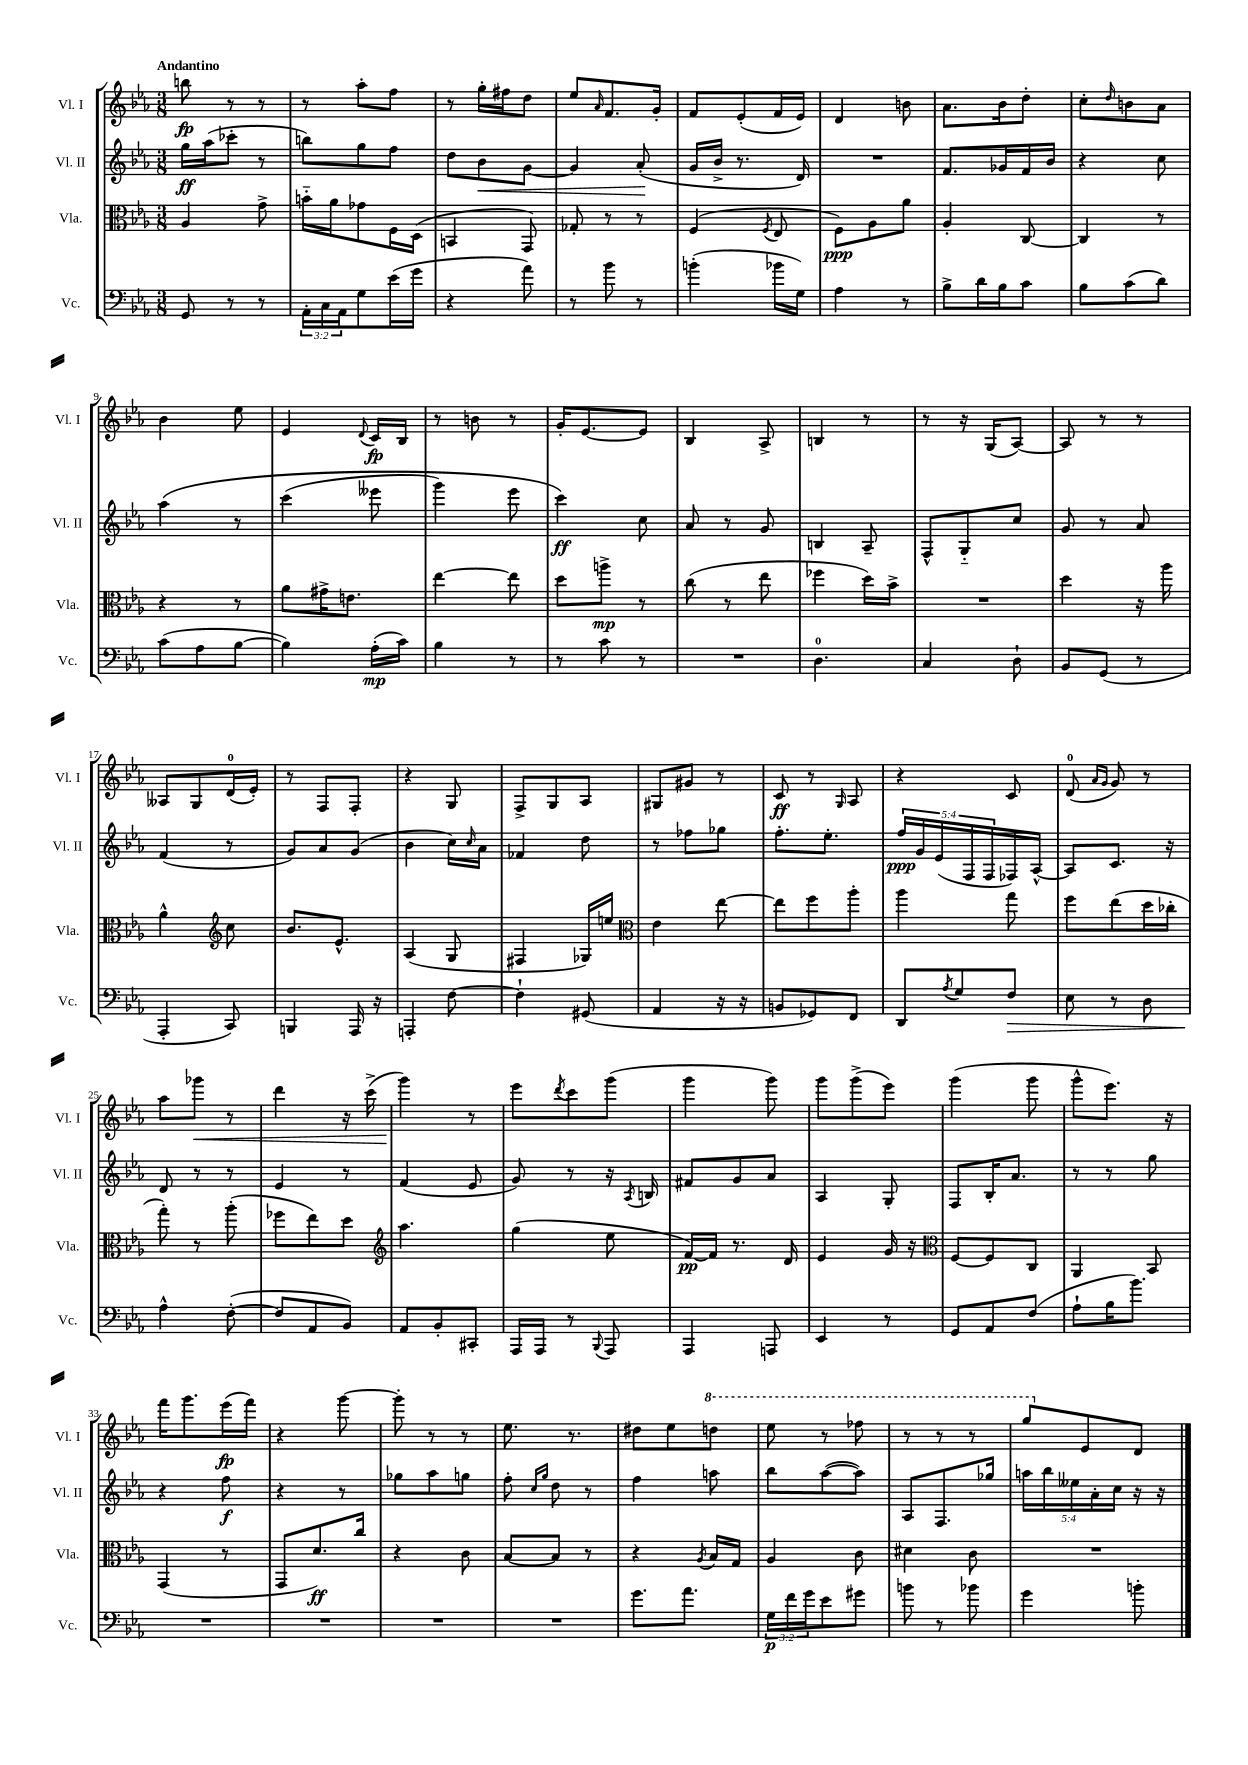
<<
\new StaffGroup <<
\new Staff = "s0" \with { instrumentName = "Vl. I" shortInstrumentName = "Vl. I" } {
    \clef treble \key ees \major \numericTimeSignature \time 3/8 \tempo "Andantino"
    b''8\fp r8 r8 |
    r8 aes''8-. f''8 |
    r8 g''16-. fis''16 d''8 |
    ees''8 \grace { aes'16 } f'8. g'16-. |
    f'8 ees'8-.( f'16 ees'16) |
    d'4 b'8 |
    aes'8. bes'16 d''8-. |
    c''8-. \grace { d''16 } b'8 aes'8 |
    bes'4 ees''8 |
    ees'4 \appoggiatura { d'8 } c'16\fp bes16 |
    r8 b'8 r8 |
    g'16-. ees'8.~ ees'8 |
    bes4 aes8-> |
    b4 r8 |
    r8 r16 g16( aes8~) |
    aes8 r8 r8 |
    aeses8 g8 d'16-0( ees'16-.) |
    r8 f8 f8-. |
    r4 g8 |
    f8-> g8 aes8 |
    gis8 gis'8 r8 |
    c'8\ff r8 \grace { g16 } aes8 |
    r4 c'8 |
    d'8-0( \grace { aes'16 g'16 } g'8) r8 |
    aes''8 ges'''8\< r8 |
    d'''4 r16 c'''16->( |
    g'''4\!) r8 |
    ees'''8 \acciaccatura { d'''8 } c'''8 g'''8( |
    g'''4 g'''8) |
    g'''8 g'''8->( ees'''8) |
    g'''4( g'''8 |
    g'''8-^ ees'''8.) r16 |
    f'''16 g'''8. ees'''16\fp( f'''16) |
    r4 g'''8~ |
    g'''8-. r8 r8 |
    ees''8. r8. |
    dis''8 ees''8 \ottava #1 d'''!8 |
    ees'''8 r8 fes'''8 |
    r8 r8 r8 |
    g'''8 \ottava #0 ees'8 d'8 \bar "|." |
}
\new Staff = "s1" \with { instrumentName = "Vl. II" shortInstrumentName = "Vl. II" } {
    \clef treble \key ees \major \numericTimeSignature \time 3/8 \override Staff.TupletNumber.text = #tuplet-number::calc-fraction-text
    g''16\ff aes''16( ces'''8-. r8 |
    b''8) g''8 f''8 |
    d''8 bes'8\< g'8~ |
    g'4 aes'8-.\!( |
    g'16 bes'16-> r8. d'16) |
    R4. |
    f'8. ges'16 f'16 bes'16 |
    r4 c''8 |
    aes''4\( r8 |
    c'''4( eeses'''8 |
    g'''4) ees'''8 |
    c'''4\ff\) c''8 |
    aes'8 r8 g'8 |
    b4 aes8-- |
    f8-^ g8-_ c''8 |
    g'8 r8 aes'8 |
    f'4( r8 |
    g'8) aes'8 g'8( |
    bes'4 c''16) \grace { c''16 } aes'16 |
    fes'4 d''8 |
    r8 fes''8 ges''8 |
    f''8.-. ees''8.-. |
    \tuplet 5/4 { f''16\ppp g'16 ees'16( f16 f16 } fes16) aes16~-^ |
    aes8 c'8. r16 |
    d'8 r8 r8 |
    ees'4 r8 |
    f'4( ees'8 |
    g'8) r8 r16 \acciaccatura { aes8 } b16 |
    fis'8 g'8 aes'8 |
    aes4 g8-. |
    f8 bes16-. aes'8. |
    r8 r8 g''8 |
    r4 f''8\f |
    r4 r8 |
    ges''8 aes''8 g''8 |
    f''8-. \grace { c''16 g''16 } d''8 r8 |
    f''4 a''8 |
    bes''8 aes''8~( aes''8) |
    aes8 f8. ges''16 |
    \tuplet 5/4 { a''16 bes''16 eeses''16 aes'16-. c''16 } r16 r16 \bar "|." |
}
\new Staff = "s2" \with { instrumentName = "Vla." shortInstrumentName = "Vla." } {
    \clef alto \key ees \major \numericTimeSignature \time 3/8
    aes4 g'8-> |
    b'16-_ aes'16 ges'8 f16 d16( |
    b,4 g,8) |
    ges8-. r8 r8 |
    f4( \acciaccatura { f8 } ees8 |
    f8\ppp) aes8 aes'8 |
    aes4-. c8~ |
    c4 r8 |
    r4 r8 |
    aes'8 gis'16-> e'8. |
    ees''4~ ees''8 |
    d''8 a''8->\mp r8 |
    c''8( r8 ees''8 |
    fes''4 d''16) bes'16-> |
    R4. |
    d''4 r16 aes''16 |
    aes'4-^ \clef treble c''8 |
    bes'8. ees'8.-^ |
    aes4( g8 |
    fis4 ges16) e''16 |
    \clef alto ees'4 ees''8~ |
    ees''8 f''8 aes''8-. |
    aes''4 g''8 |
    f''8 ees''8( d''16 ces''16-. |
    g''8-.) r8 aes''8-.( |
    fes''8 ees''8) d''8 |
    \clef treble aes''4. |
    g''4( ees''8 |
    f'16~\pp) f'16 r8. d'16 |
    ees'4 g'16 r16 |
    \clef alto f8~ f8 c8 |
    aes,4 bes,8 |
    g,4( r8 |
    g,8 d'8.\ff) c''16 |
    r4 c'8 |
    bes8~ bes8 r8 |
    r4 \acciaccatura { aes8 } bes16 g16 |
    aes4 c'8 |
    dis'4 c'8 |
    R4. \bar "|." |
}
\new Staff = "s3" \with { instrumentName = "Vc." shortInstrumentName = "Vc." } {
    \clef bass \key ees \major \numericTimeSignature \time 3/8 \override Staff.TupletNumber.text = #tuplet-number::calc-fraction-text
    g,8 r8 r8 |
    \tuplet 3/2 { aes,16-. c16 aes,16 } g8 ees'16( g'16 |
    r4 aes'8) |
    r8 bes'8 r8 |
    b'4-.( bes'16 g16) |
    aes4 r8 |
    bes8-> d'16 bes16 c'8 |
    bes8 c'8( d'8) |
    c'8( aes8 bes8~ |
    bes4) aes16-.\mp( c'16) |
    bes4 r8 |
    r8 c'8 r8 |
    R4. |
    d4.-0 |
    c4 d8-! |
    bes,8 g,8( r8 |
    aes,,4-. c,8) |
    b,,4 aes,,16 r16 |
    a,,4-. f8~ |
    f4-! gis,8( |
    aes,4 r16 r16 |
    b,8 ges,8) f,8 |
    d,8 \acciaccatura { aes8 } g8 f8\> |
    ees8 r8 d8 |
    aes4-^\! f8~-.( |
    f8 aes,8 bes,8) |
    aes,8 bes,8-. cis,8-. |
    aes,,16 aes,,16 r8 \appoggiatura { bes,,8 } aes,,8 |
    aes,,4 a,,8 |
    ees,4 r8 |
    g,8 aes,8 f8( |
    aes8-! bes16 bes'8.) |
    R4. |
    R4. |
    R4. |
    R4. |
    g'8. aes'8. |
    \tuplet 3/2 { g16\p f'16 g'16 } ees'8 gis'8 |
    b'8 r8 bes'8 |
    g'4 b'8-. \bar "|." |
}
>>
>>
